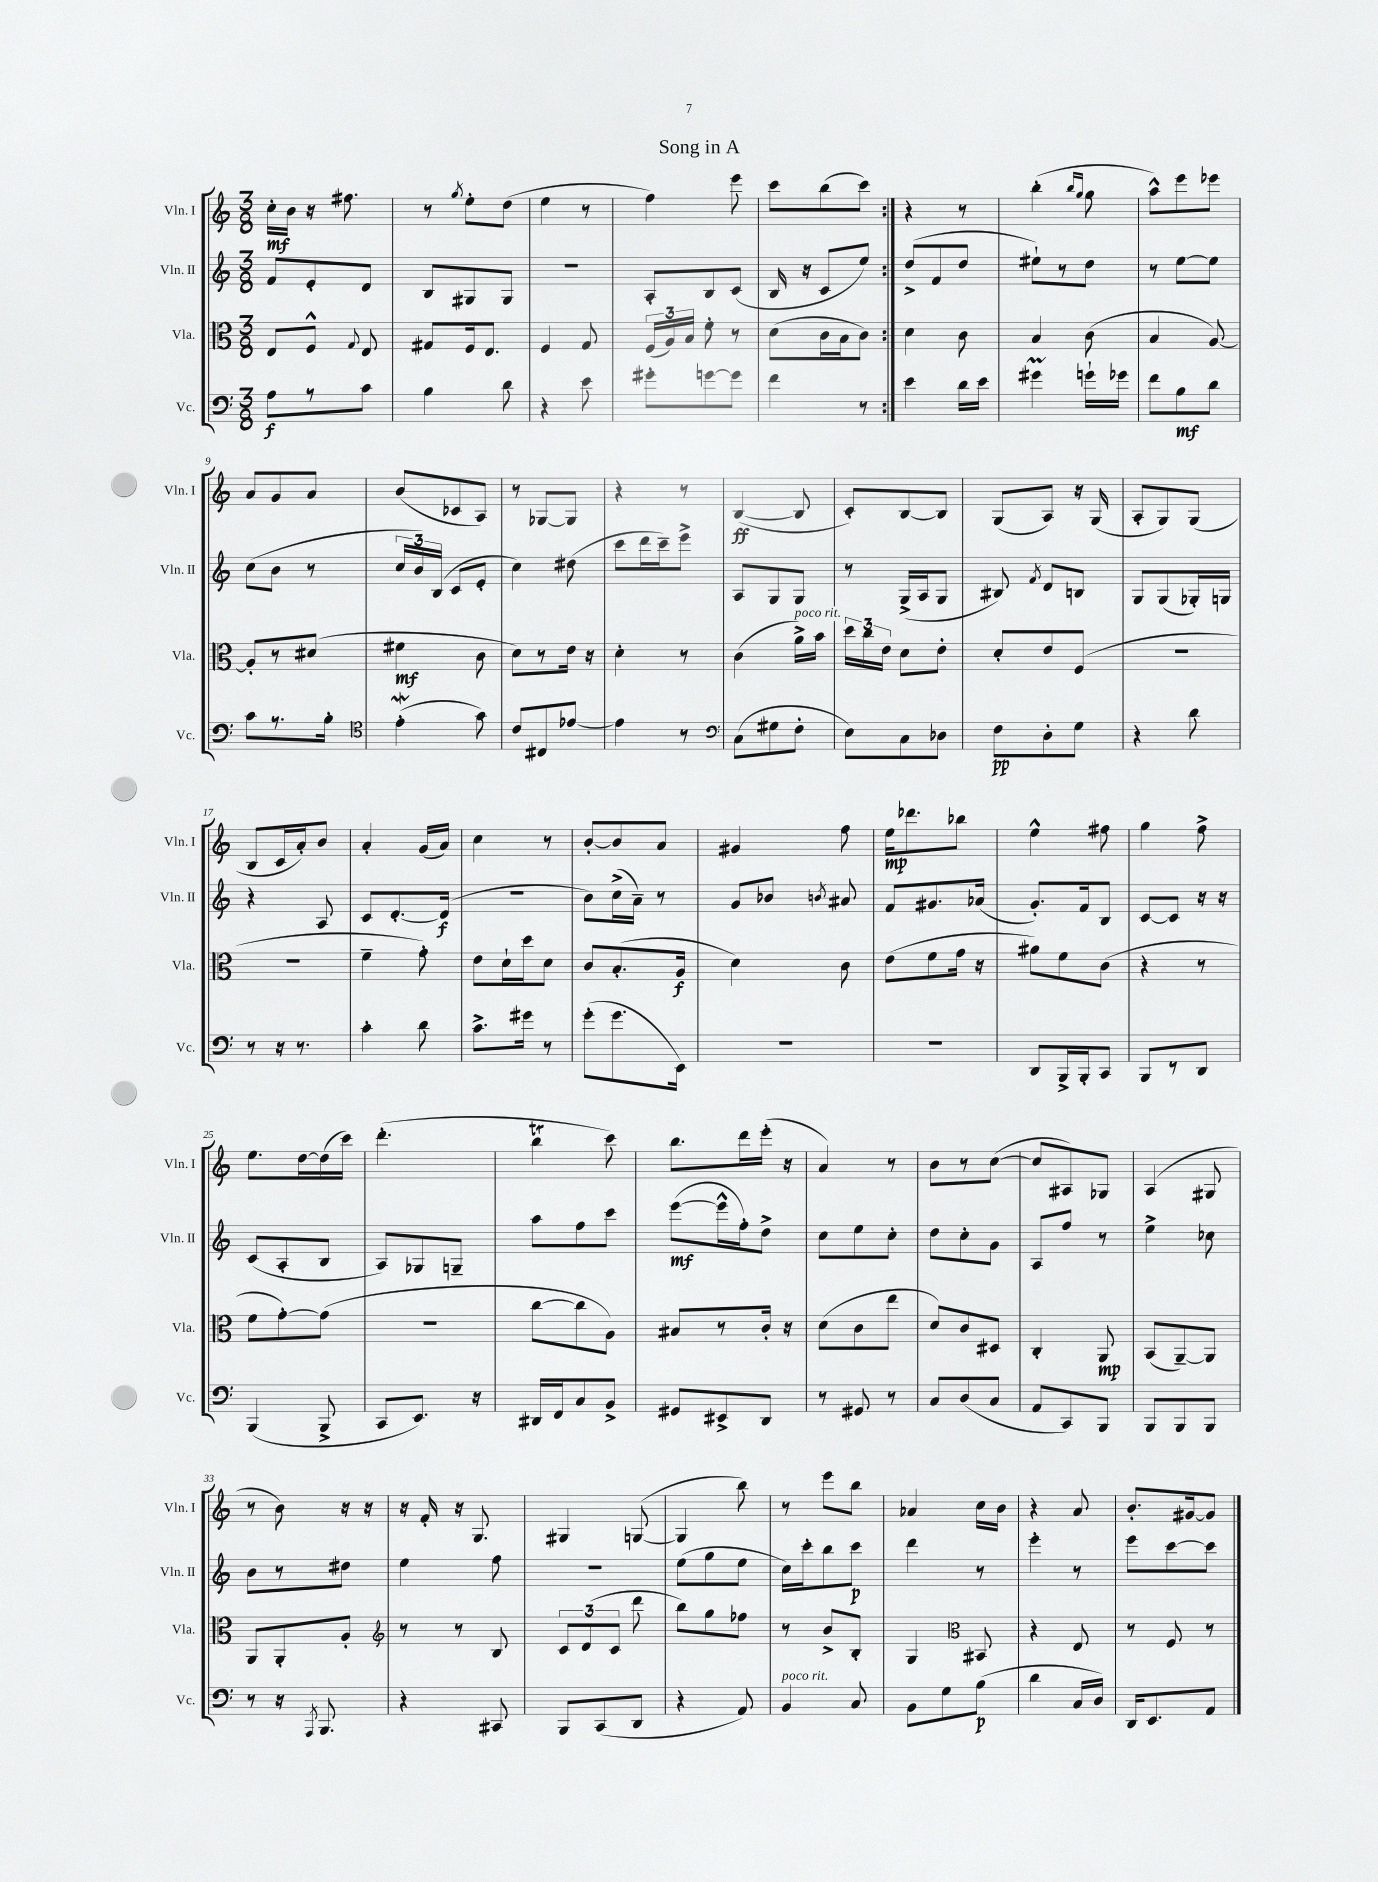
\header { title = "Song in A" }
<<
\new StaffGroup <<
\new Staff = "s0" \with { instrumentName = "Vln. I" shortInstrumentName = "Vln. I" } {
    \clef treble \key c \major \numericTimeSignature \time 3/8
    \autoBeamOff \repeat volta 2 { c''16[-.\mf b'16] r16 fis''8. |
    r8 \acciaccatura { g''8 } e''8[-. d''8]( |
    e''4 r8 |
    f''4) e'''8 |
    c'''8[ b''8( c'''8]) | }
    r4 r8 |
    b''4-.( \grace { b''16[ g''16] } g''8 |
    a''8[-^) e'''8 ees'''8] |
    a'8[ g'8 a'8] |
    b'8[( ces'8 a8]) |
    r8 ges8[~ ges8] |
    r4 r8 |
    b4~\ff( b8 |
    c'8[-.) b8~ b8] |
    g8[( a8]) r16 g16( |
    a8[-. g8) g8]( |
    b8[ c'16 a'16-.) b'8] |
    a'4-. g'16[( a'16]) |
    c''4 r8 |
    b'8[~-. b'8 a'8] |
    gis'4 f''8 |
    e''16[\mp des'''8. bes''8] |
    e''4-^ fis''8 |
    g''4 f''8-> |
    e''8.[ d''16~ d''16( c'''16]) |
    d'''4.-.( |
    b''4\trill c'''8) |
    b''8.[ d'''16 e'''16]-.( r16 |
    a'4) r8 |
    b'8[ r8 c''8]~( |
    c''8[ ais8) ges8] |
    a4( gis8 |
    r8 b'8) r16 r16 |
    r16 f'16-. r16 g8. |
    gis4 g8~( |
    g4 b''8) |
    r8 e'''8[ b''8] |
    aes'4 c''16[ b'16] |
    r4 a'8 |
    b'8.[-. gis'16~ gis'8] \bar "|." |
}
\new Staff = "s1" \with { instrumentName = "Vln. II" shortInstrumentName = "Vln. II" } {
    \clef treble \key c \major \numericTimeSignature \time 3/8
    \autoBeamOff \repeat volta 2 { f'8[ e'8-. d'8] |
    b8[ gis8 gis8] |
    R4. |
    a8[-. b8 c'8]( |
    b16 r16 c'8[ e''8]) | }
    d''8[->( f'8 d''8] |
    eis''8[-!) r8 d''8] |
    r8 e''8[~ e''8] |
    c''8[( b'8] r8 |
    \tuplet 3/2 { c''16[ b'16) b16]( } c'8[ e'8]-. |
    c''4) dis''8( |
    c'''8[ d'''16 c'''16--) e'''8]-> |
    a8[ g8 g8] |
    r8 g16[->( a16 g8] |
    bis8) \acciaccatura { f'8 } d'8[ b8] |
    g8[ g8( ges16-.) g16] |
    r4 a8 |
    c'8[ d'8.~-. d'16]\f( |
    R4. |
    b'8[) c''16->( a'16]--) r8 |
    g'8[ bes'8] \acciaccatura { b'8 } ais'8 |
    f'8[ gis'8. aes'16]( |
    g'8.[-.) f'16 b8] |
    c'8[~ c'8] r16 r16 |
    c'8[( a8-. b8] |
    a8[) ges8 g8]-- |
    a''8[ f''8 c'''8] |
    e'''8[~\mf( e'''16-^ f''16-.) d''8]-> |
    c''8[ e''8 c''8]-. |
    d''8[ c''8-. g'8] |
    a8[ f''8] r8 |
    e''4-> ces''8 |
    b'8[ r8 dis''8] |
    e''4 f''8 |
    R4. |
    e''8[( g''8 e''8] |
    c''16[) c'''16-. b''8 c'''8]\p |
    d'''4 r8 |
    e'''4-. r8 |
    e'''8[ c'''8~ c'''8] \bar "|." |
}
\new Staff = "s2" \with { instrumentName = "Vla." shortInstrumentName = "Vla." } {
    \clef alto \key c \major \numericTimeSignature \time 3/8
    \autoBeamOff \repeat volta 2 { e8[ f8]-^ \appoggiatura { g8 } e8 |
    gis8[ f16 e8.] |
    f4 g8 |
    \tuplet 3/2 { f16[( a16) b16] } f'8-. r8 |
    d'8[( c'16 b16 c'8]) | }
    d'4 c'8 |
    b4 c'8( |
    b4 a8~) |
    a8[-. r8 dis'8]( |
    fis'4\mf c'8 |
    d'8[) r8 e'16] r16 |
    d'4-. r8 |
    c'4( a'16[->^\markup { \italic "poco rit." }) b'16] |
    \tuplet 3/2 { d''16[ c''16 e'16] } d'8[ e'8]-. |
    d'8[-. e'8 f8]( |
    R4. |
    r4. |
    f'4-- g'8-.) |
    e'8[ d'16-! d''16 d'8] |
    c'8[ b8.-.( a16]\f |
    d'4) c'8 |
    e'8[( f'8 g'16] r16 |
    ais'8[) f'8 c'8]( |
    r4 r8 |
    f'8[ g'8~-.) g'8]( |
    R4. |
    c''8[~ c''8 a8]) |
    bis8[ r8 c'16]-. r16 |
    d'8[( c'8 e''8] |
    d'8[) c'8 dis8] |
    c4-. a,8\mp |
    b,8[( a,8~--) a,8] |
    a,8[ a,8-. a8]-. |
    \clef treble r8 r8 b8 |
    \tuplet 3/2 { c'8[ d'8( c'8] } d'''8 |
    b''8[) g''8 fes''8] |
    r8 b'8[-> b8]-. |
    g4 \clef alto bis,8 |
    r4 e8 |
    r8 f8 r8 \bar "|." |
}
\new Staff = "s3" \with { instrumentName = "Vc." shortInstrumentName = "Vc." } {
    \clef bass \key c \major \numericTimeSignature \time 3/8
    \autoBeamOff \repeat volta 2 { a8[\f r8 c'8] |
    b4 d'8 |
    r4 e'8 |
    gis'8[-. g'8~ g'8] |
    f'4 r8 | }
    e'4 d'16[ e'16] |
    gis'4\prall g'16[-! ges'16] |
    f'8[ b8\mf d'8] |
    c'8[ r8. b16]-. |
    \clef tenor e'4-.\mordent( g'8) |
    c'8[ cis8 ees'8]~ |
    ees'4 r8 |
    \clef bass c8[( gis8 f8]-. |
    e8[) c8 des8] |
    f8[\pp d8-. g8] |
    r4 d'8 |
    r8 r16 r8. |
    c'4-. d'8 |
    c'8.[-> gis'16] r8 |
    g'8[-.( g'8. e,16]) |
    R4. |
    R4. |
    d,8[ b,,16-> b,,16-. c,8] |
    b,,8[ r8 d,8] |
    b,,4( b,,8-> |
    c,8[ e,8.]) r16 |
    dis,16[ f,16 c8 b,8]-> |
    gis,8[ eis,8-> d,8] |
    r8 gis,8 r8 |
    c8[ d8( c8] |
    a,8[ c,8) b,,8] |
    b,,8[ b,,8 b,,8] |
    r8 r16 \acciaccatura { a,,8 } b,,8. |
    r4 cis,8 |
    b,,8[ c,8( d,8] |
    r4 a,8) |
    b,4^\markup { \italic "poco rit." } c8 |
    b,8[ g8 b8]\p( |
    d'4 c16[ d16]) |
    d,16[ e,8. a,8] \bar "|." |
}
>>
>>
